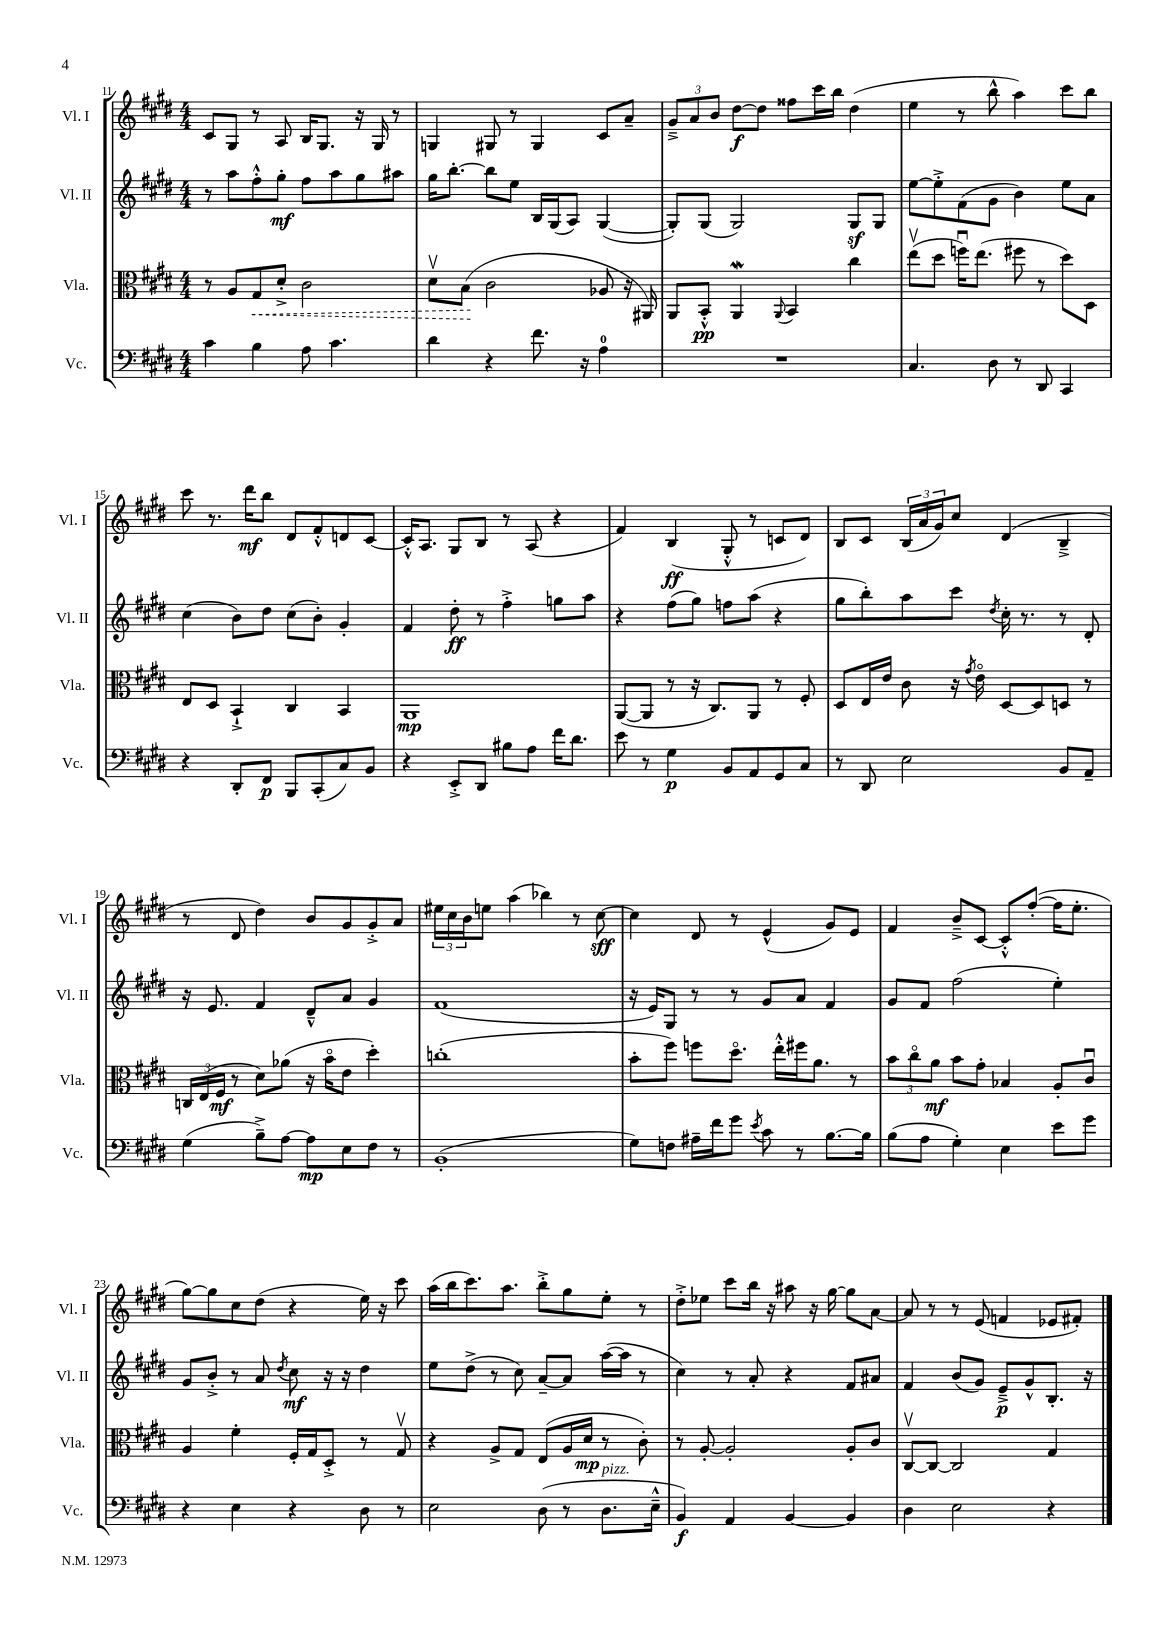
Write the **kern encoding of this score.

**kern	**kern	**kern	**kern
*staff4	*staff3	*staff2	*staff1
*clefF4	*clefC3	*clefG2	*clefG2
*k[f#c#g#d#]	*k[f#c#g#d#]	*k[f#c#g#d#]	*k[f#c#g#d#]
*M4/4	*M4/4	*M4/4	*M4/4
4c#	8r	8r	8c#
.	8A	8aa	8G#
4B	8G#	8ff#'^^	8r
.	8d#'^	8gg#'	8A
8A	2c#	8ff#	16B
.	.	.	8.G#
4.c#	.	8aa	.
.	.	8gg#	16r
.	.	.	16G#
.	.	8aa#	8r
=	=	=	=
4d#	8d#v	16gg#	4G
.	.	[8.bb'	.
.	(8B	.	.
4r	2c#	8bb]	8G#
.	.	8ee	8r
8.f#	.	16B	4G#
.	.	(16G#	.
.	.	8A)	.
16r	.	.	.
4A	8A-	([4G#	8c#
.	16r	.	8a~
.	16AA#)	.	.
=	=	=	=
1r	8AA	8G#'])	12g#~^
.	.	.	12a
.	8BB'^^	(8G#	.
.	.	.	12b
.	4AA	2G#)	[8dd#
.	.	.	8dd#]
.	8qqAA	.	.
.	4BB	.	8ff##
.	.	.	16ccc#
.	.	.	16bb
.	4cc#	8G#	(4dd#
.	.	8G#	.
=	=	=	=
4.C#	(8eev	[8ee	4ee
.	8dd#	8ee'^]	.
.	16ffu)	(8f#	8r
.	(8.ee	.	.
8D#	.	8g#	8bb^^
8r	8ff#	4b)	4aa)
8DD#	8r	.	.
4CC#	8dd#)	8ee	8ccc#
.	8D#	8a	8bb
=	=	=	=
4r	8E	(4cc#	8ccc#
.	8D#	.	8.r
8DD#'	4BB`^	8b)	.
.	.	.	16ddd#
8FF#	.	8dd#	8bb
8BBB	4C#	(8cc#	8d#
(8CC#'	.	8b')	8f#'^^
8C#)	4BB	4g#'	8d
8BB	.	.	[8c#
=	=	=	=
4r	1AA	4f#	16c#'^^]
.	.	.	8.A
8EE'^	.	8dd#'	8G#
8DD#	.	8r	8B
8B#	.	4ff#'^	8r
8A	.	.	(8A
16f#	.	8gg	4r
8.d#	.	.	.
.	.	8aa	.
=	=	=	=
8e	([8AA	4r	4f#)
8r	8AA]	.	.
4G#	8r	(8ff#	(4B
.	16r	8gg#)	.
.	8.C#)	.	.
8BB	.	8ff	8G#'^^
8AA	8AA	(8aa	8r
8GG#	8r	4r	8c
8C#	8F#'	.	8d#)
=	=	=	=
8r	8D#	8gg#	8B
8DD#	16E	8bb')	8c#
.	16e	.	.
2E	8c#	8aa	(24B
.	.	.	24a
.	.	.	24g#)
.	16r	8ccc#	8cc#
.	8qg#	.	.
.	16eo	.	.
.	.	8qdd#	.
.	[8D#	16cc#'	(4d#
.	.	8.r	.
.	8D#]	.	.
8BB	8D	8r	4B~^
8AA~	8r	8d#'	.
=	=	=	=
(4G#	24C	16r	8r
.	(24E	.	.
.	.	8.e	.
.	24F#	.	.
.	8r	.	8d#
8B~^)	8d#)	4f#	4dd#)
[8A	(8a-	.	.
8A]	16r	8d#~^^	8b
.	16bo	.	.
8E	8e	8a	8g#
8F#	4dd#')	4g#	8g#'^
8r	.	.	8a
=	=	=	=
(1BB'	(1cc'	(1f#	24ee#
.	.	.	24cc#
.	.	.	24b
.	.	.	8ee
.	.	.	(4aa
.	.	.	4bb-)
.	.	.	8r
.	.	.	[8cc#
=	=	=	=
8G#)	8b'	16r	4cc#]
.	.	16e)	.
8F	8ff#)	8G#	.
16A#~	8ff	8r	8d#
16f#	.	.	.
8g#	8.dd#o	8r	8r
8qe	.	.	.
8c#	.	8g#	(4e^^
.	16ee'^^	.	.
8r	16ff#	8a	.
.	8.a	.	.
[8.B	.	4f#	8g#)
.	8r	.	8e
16B]	.	.	.
=	=	=	=
(8B	12b	8g#	4f#
.	12cc#o	.	.
8A	.	8f#	.
.	12a	.	.
4G#')	8b	(2ff#	8b~^
.	8g#'	.	[8c#
4E	4B-	.	8c#'^^]
.	.	.	([8ff#'
8e	8A'	4ee')	16ff#]
.	.	.	8.ee'
8g#	8c#u	.	.
=	=	=	=
4r	4A	8g#	[8gg#)
.	.	8b'^	8gg#]
4E	4f#'	8r	8cc#
.	.	8a	(8dd#
.	.	8qdd#	.
4r	16F#'	8cc#	4r
.	16G#	.	.
.	8D#'^	16r	.
.	.	16r	.
8D#	8r	4dd#	16ee)
.	.	.	16r
8r	8G#v	.	8ccc#
=	=	=	=
2E	4r	8ee	(16aa
.	.	.	16bb
.	.	(8dd#^	8.ccc#)
.	8A^	8r	.
.	.	.	8.aa
.	8G#	8cc#)	.
(8D#	(8E	[8a~	8bb'^
8r	16A	8a]	8gg#
.	16d#	.	.
8.D#	8r	([16aa	8ee'
.	.	16aa]	.
.	8c#')	8r	8r
16E~^^	.	.	.
=	=	=	=
4BB)	8r	4cc#)	8dd#'^
.	[8A'	.	8ee-
4AA	2A']	8r	8ccc#
.	.	8a'	16bb
.	.	.	16r
[4BB	.	4r	8aa#
.	.	.	16r
.	.	.	[16gg#
4BB]	8A'	8f#	8gg#]
.	8c#	8a#	[8a
=	=	=	=
4D#	[8C#v	4f#	8a]
.	8C#_	.	8r
2E	2C#]	(8b	8r
.	.	8g#)	(8e
.	.	8e~^	4f
.	.	8g#^^	.
4r	4G#	8.B'	8e-
.	.	.	8f#')
.	.	16r	.
==	==	==	==
*-	*-	*-	*-
